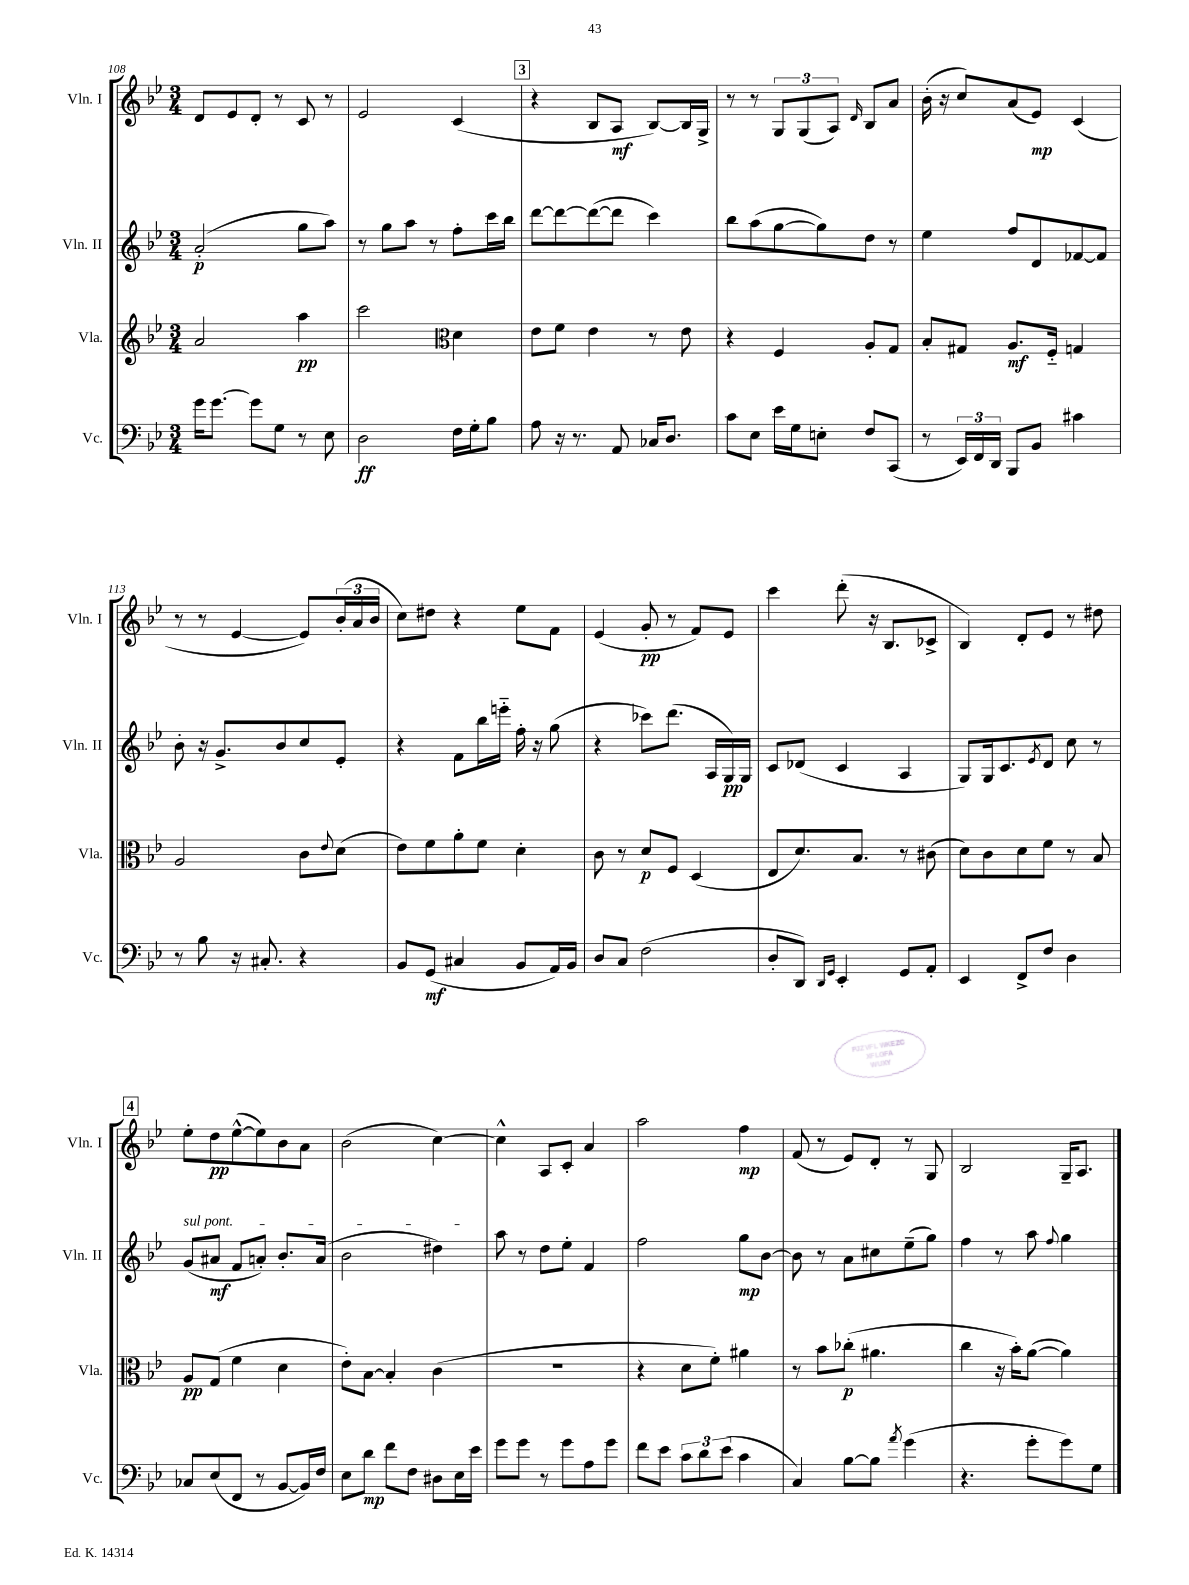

**kern	**kern	**kern	**kern
*staff4	*staff3	*staff2	*staff1
*clefF4	*clefG2	*clefG2	*clefG2
*k[b-e-]	*k[b-e-]	*k[b-e-]	*k[b-e-]
*M3/4	*M3/4	*M3/4	*M3/4
16g	2a	(2a'	8d
[8.g	.	.	.
.	.	.	8e-
8g]	.	.	8d'
8G	.	.	8r
8r	4aa	8gg	8c
8E-	.	8aa)	8r
=	=	=	=
2D	2ccc	8r	2e-
.	.	8gg	.
.	.	8aa	.
.	.	8r	.
*	*clefC3	*	*
16F	4d	8ff'	(4c
16G'	.	.	.
8B-	.	16ccc	.
.	.	16bb-	.
=	=	=	=
8A	8e-	[8ddd	4r
16r	8f	8ddd_	.
8.r	.	.	.
.	4e-	(8ddd_	8B-
8AA	.	8ddd]	8A
16C-	8r	4ccc)	[8B-)
8.D	.	.	.
.	8e-	.	16B-]
.	.	.	16G^
=	=	=	=
8c	4r	8bb-	8r
8E-	.	(8aa	8r
16e-	4F	[8gg	12G
16G	.	.	.
.	.	.	(12G
8E'	.	8gg])	.
.	.	.	12A)
.	.	.	16qqd
8F	8A'	8dd	8B-
(8CC	8G	8r	8a
=	=	=	=
8r	8B-'	4ee-	(16b-'
.	.	.	16r
24EE-)	8G#	.	8cc)
24FF	.	.	.
24DD	.	.	.
8BBB-	8.A	8ff	(8a
8BB-	.	8d	8e-)
.	16F'~	.	.
4c#	4G	[8f-	(4c
.	.	8f-]	.
=	=	=	=
8r	2A	8b-'	8r
8B-	.	16r	8r
.	.	8.g^	.
16r	.	.	[4e-
8.C#'	.	.	.
.	.	8b-	.
4r	8c	8cc	8e-])
.	8qqe-	.	.
.	(8d	8e-'	(24b-'
.	.	.	24a
.	.	.	24b-
=	=	=	=
8BB-	8e-)	4r	8cc)
(8GG	8f	.	8dd#
4C#	8a'	8f	4r
.	8f	16bb-	.
.	.	16eee'~	.
8BB-	4d'	16ff'	8ee-
.	.	16r	.
16AA)	.	(8gg	8f
16BB-	.	.	.
=	=	=	=
8D	8c	4r	(4e-
8C	8r	.	.
(2F	8d	8ccc-)	8g'
.	8F	(8.ddd	8r
.	(4D	.	8f)
.	.	16A	.
.	.	16G)	8e-
.	.	16G	.
=	=	=	=
8D'	8E-	8c	4ccc
8DD)	8.d)	(8d-	.
16qqDD	.	.	.
16qqGG	.	.	.
4EE-'	.	4c	(8ddd'
.	8.B-	.	.
.	.	.	16r
.	.	.	8.B-
8GG	8r	4A	.
8AA'	(8c#	.	8c-^
=	=	=	=
4EE-	8d)	8G)	4B-)
.	8c	16G	.
.	.	8.c	.
8FF^	8d	.	8d'
.	.	8qe-	.
8F	8f	8d	8e-
4D	8r	8cc	8r
.	8B-	8r	8dd#
=	=	=	=
8C-	8A	(8g	8ee-'
(8E-	(8G	8a#	8dd
8FF	4f	8f	([8ee-^^
8r	.	8a')	8ee-])
[8BB-	4d	8.b-'	8b-
16BB-])	.	.	8a
16F	.	(16a	.
=	=	=	=
8E-	8e-')	2b-	(2b-
8d	[8B-	.	.
8f	4B-']	.	.
8F	.	.	.
8D#	(4c	4dd#)	[4cc)
16E-	.	.	.
16e-	.	.	.
=	=	=	=
8g	2.r	8aa	4cc^^]
8g	.	8r	.
8r	.	8dd	8A
8g	.	8ee-'	8c'
8A	.	4f	4a
8g	.	.	.
=	=	=	=
8f	4r	2ff	2aa
8e-	.	.	.
12c	8d	.	.
12d	.	.	.
.	8f')	.	.
(12e-	.	.	.
4c	4a#	8gg	4ff
.	.	[8b-	.
=	=	=	=
4C)	8r	8b-]	(8f
.	8b-	8r	8r
[8B-	(8cc-'	8a	8e-)
8B-]	4.a#	8cc#	8d'
8qa	.	.	.
(4g	.	(8ee-~	8r
.	.	8gg)	8G
=	=	=	=
4.r	4cc	4ff	2B-
.	16r	8r	.
.	16b-')	.	.
8g'	([8a	8aa	.
.	.	8qqff	.
8g)	4a])	4gg	16G~
.	.	.	8.A
8G	.	.	.
==	==	==	==
*-	*-	*-	*-
